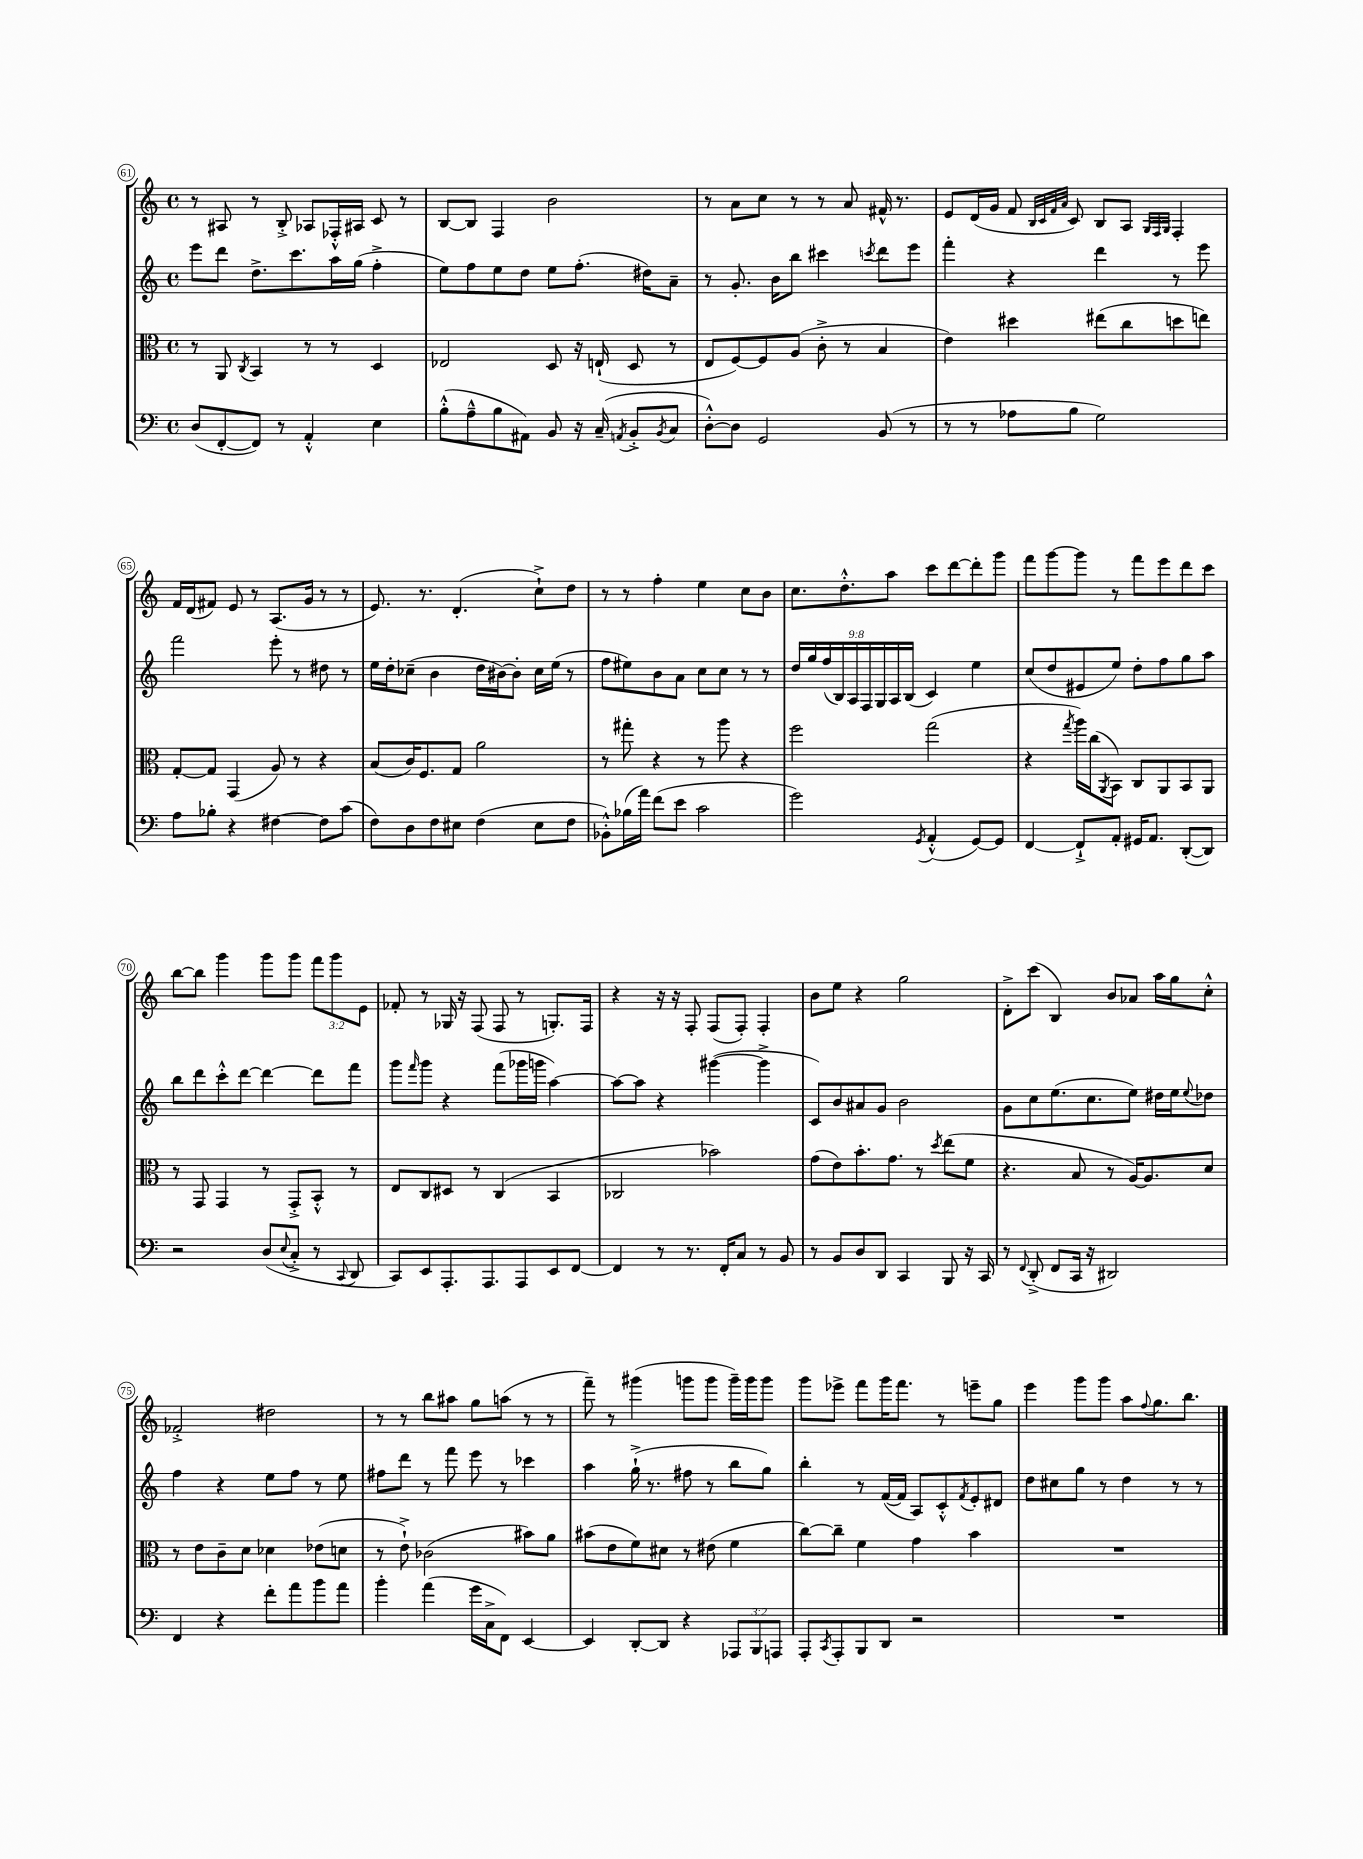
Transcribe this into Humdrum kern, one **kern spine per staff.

**kern	**kern	**kern	**kern
*staff4	*staff3	*staff2	*staff1
*clefF4	*clefC3	*clefG2	*clefG2
*k[]	*k[]	*k[]	*k[]
*M4/4	*M4/4	*M4/4	*M4/4
*met(c)	*met(c)	*met(c)	*met(c)
(8D/L	8r	8eee\L	8r
[8FF'/	8AA/	8ddd\J	8A#/
.	8qC/	.	.
8FF/]J)	4BB/	8.dd^\L	8r
8r	.	.	8B'^/
.	.	8.ccc\	.
4AA'^^/	8r	.	8A-/L
.	8r	16aa\L	16F-'^^/L
.	.	(16gg\JJ	16A#/JJ
4E\	4D/	4ff'^\	8c/
.	.	.	8r
=	=	=	=
(8B'^^\L	2E-/	8ee\L)	[8B/L
8A~^^\	.	8ff\	8B/]J
8B\	.	8ee\	4F/
8AA#\J)	.	8dd\J	.
8BB/	8D/	8ee\L	2b\
16r	16r	(8.ff'\J	.
(16C~/	(16E`/	.	.
8qAA/	.	.	.
8BB'^/L	8D/	.	.
.	.	16dd#\LK)	.
8qBB/	.	.	.
8C/J	8r	8a~\J	.
=	=	=	=
[8D'^^\L)	8E/L	8r	8r
8D\]J	[8F/)	8.g'/	8a\L
2GG/	8F/]	.	8cc\J
.	.	16b\LK	.
.	(8A/J	8bb\J	8r
.	8c'^\	4ccc#\	8r
.	8r	.	8a/
.	.	8qccc/	.
(8BB/	4B/	8ddd\L	16f#^^/
.	.	.	8.r
8r	.	8eee\J	.
=	=	=	=
8r	4e\)	4fff'\	8e/L
8r	.	.	(16d/L
.	.	.	16g/JJ
8A-\L	4dd#\	4r	8f/
.	.	.	32qqB/LLL
.	.	.	32qqc/
.	.	.	32qqf/
.	.	.	32qqa/JJJ
8B\J	.	.	8c/)
2G\)	(8ee#\L	4ddd\	8B/L
.	8cc\	.	8A/J
.	.	.	32qqG/LLL
.	.	.	32qqF/
.	.	.	32qqG/JJJ
.	8dd\	8r	4F'/
.	8ee\J)	8eee\	.
=	=	=	=
8A\L	[8G'/L	2fff\	16f/LL
.	.	.	(16d/J
8B-'\J	8G/]J	.	8f#/J)
4r	(4GG/	.	8e/
.	.	.	8r
[4F#\	8A/)	8eee'\	(8.A/L
.	8r	8r	.
.	.	.	16g/Jk
8F#\]L	4r	8dd#\	8r
(8c\J	.	8r	8r
=	=	=	=
8F\L)	(8B/L	16ee\LL	8.e/)
.	.	16dd'\J	.
8D\	16c/K)	(8cc-~\J	.
.	8.F/	.	8.r
8F\	.	4b\	.
8E#\J	8G/J	.	(4.d'/
(4F\	2a\	16dd\LL	.
.	.	[16b#\J)	.
.	.	8b#'\]J	.
8E#\L	.	16cc-\LL	8cc`^\L)
.	.	(16ee\JJ	.
8F\J	.	8r	8dd\J
=	=	=	=
8BB-'^^\L)	8r	8ff\L	8r
(16B-\L	8gg#'\	8ee#\)	8r
16a\JJ)	.	.	.
(8f\L	4r	8b\	4ff'\
8e\J	.	8a\J	.
2c\	8r	8cc\L	4ee\
.	8aa\	8cc\J	.
.	4r	8r	8cc\L
.	.	8r	8b\J
=	=	=	=
2g\)	2ff\	18dd/LL	8.cc\L
.	.	18gg/	.
.	.	(18ff/	.
.	.	18B/)	.
.	.	.	8.dd'^^\
.	.	18A/	.
.	.	18F/	.
.	.	18G/	.
.	.	.	8aa\J
.	.	18A/	.
.	.	(18B/JJ	.
8qGG/	.	.	.
(4AA'^^/	(2gg\	4c/)	8ccc\L
.	.	.	[8ddd\
[8GG/L)	.	4ee\	8ddd'\]
8GG/]J	.	.	8ggg\J
=	=	=	=
[4FF/	4r	(8cc/L	8fff\L
.	.	8dd/	[8ggg\
.	8qgg/	.	.
8FF`^/]L	16aa\LL)	8e#/	8ggg\]J
.	(16cc\J	.	.
.	8qAA/	.	.
8AA'/J	8BB\J)	8ee/J)	8r
16GG#/LK	8C/L	8dd'\L	8fff\L
8.AA/J	.	.	.
.	8AA/	8ff\	8eee\
([8DD'/L	8BB/	8gg\	8ddd\
8DD/]J)	8AA/J	8aa\J	8ccc\J
=	=	=	=
2r	8r	8bb\L	[8bb\L
.	8GG/	8ddd\	8bb\]J
.	4GG/	8ccc'^^\	4ggg\
.	.	[8ddd\J	.
(8D/L	8r	4ddd\_	8ggg\L
8qqE/	.	.	.
8C'^/J	8GG'^/L	.	8ggg\J
8r	8BB'^^/J	8ddd\]L	12fff\L
.	.	.	12ggg\
8qqCC/	.	.	.
8DD/	8r	8fff\J	.
.	.	.	12e\J
=	=	=	=
8CC/L)	8E/L	8ggg\L	8f-'/
.	.	16qqfff/	.
8EE/	8C/	8ggg\J	8r
8.AAA'/	8D#/J	4r	16G-/
.	.	.	16r
.	8r	.	(8F/
8.AAA/	.	.	.
.	(4C/	(8fff\L	8F/
8AAA/	.	16ggg-\L	8r
.	.	16ggg\JJ	.
8EE/	4BB/	[4aa\)	8.G'/L)
[8FF/J	.	.	.
.	.	.	16F/Jk
=	=	=	=
4FF/]	2C-/	8aa\_L	4r
.	.	8aa\]J	.
8r	.	4r	16r
.	.	.	16r
8.r	.	.	8F'/
.	2b-\)	([4ggg#\	(8F/L
16FF'/LK	.	.	.
8C/J	.	.	8F'/J)
8r	.	4ggg#^\]	4F'/
8BB/	.	.	.
=	=	=	=
8r	(8g\L	8c/L)	8b\L
8BB/L	8e\)	8b/	8ee\J
8D/	8.b'\	8a#/	4r
8DD/J	.	8g/J	.
.	8.g\J	.	.
4CC/	.	2b\	2gg\
.	8r	.	.
.	8qdd/	.	.
8BBB/	(8ee\L	.	.
16r	8f\J	.	.
16CC/	.	.	.
=	=	=	=
8r	4.r	8g\L	8d'^\L
8qqFF/	.	.	.
(8DD'^/	.	8cc\	(8ccc\J
8FF/L	.	(8.ee\	4B/)
16CC/Jk	8B/	.	.
16r	.	8.cc\	.
2DD#/)	8r	.	8b/L
.	[16A/LK)	8ee\J)	8a-/J
.	8.A/]	.	.
.	.	16dd#\LL	16aa\LL
.	.	16ee\J	16gg\J
.	.	8qqee/	.
.	8d/J	8dd-\J	8cc'^^\J
=	=	=	=
4FF/	8r	4ff\	2f-'^/
.	8e\L	.	.
4r	8c~\	4r	.
.	8d\J	.	.
8f'\L	4d-\	8ee\L	2dd#\
8a\	.	8ff\J	.
8b\	(8e-\L	8r	.
8a\J	8d\J	8ee\	.
=	=	=	=
4b'\	8r	8ff#\L	8r
.	8e`^\)	8ddd\J	8r
(4a\	(2c-\	8r	8bb\L
.	.	8fff\	8aa#\J
16g\LL	.	8eee\	8gg\L
16C^\J	.	.	.
8FF\J)	.	8r	(8aa\J
[4EE/	8b#\L)	4ccc-\	8r
.	8a\J	.	8r
=	=	=	=
4EE/]	(8b#\L	4aa\	8fff~\)
.	8e\	.	8r
[8DD'/L	8f\)	(16gg`^\	(4ggg#\
.	.	8.r	.
8DD/]J	8d#\J	.	.
4r	8r	8ff#\	8ggg\L
.	(8e#\	8r	8ggg\J
12AAA-/L	4f\	8bb\L	16ggg~\LL)
.	.	.	16ggg\J
12BBB/	.	.	.
.	.	8gg\J)	8ggg\J
12AAA/J	.	.	.
=	=	=	=
8AAA'/L	[8cc\L)	4bb'\	8ggg\L
8qCC/	.	.	.
8AAA'/	8cc~\]J	.	8eee-^\J
8BBB/	4f\	8r	8fff\L
8DD/J	.	([16f/LL	16ggg\K
.	.	16f/]JJ	8.fff\J
2r	4g\	8A/L)	.
.	.	8c'^^/	8r
.	.	8qf/	.
.	4b\	8e'/	8eee~\L
.	.	8d#/J	8gg\J
=	=	=	=
1r	1r	8dd\L	4eee\
.	.	8cc#\	.
.	.	8gg\J	8ggg\L
.	.	8r	8ggg\J
.	.	4dd\	8aa\L
.	.	.	8qqff/
.	.	.	8.gg\
.	.	8r	.
.	.	.	8.bb\J
.	.	8r	.
==	==	==	==
*-	*-	*-	*-
